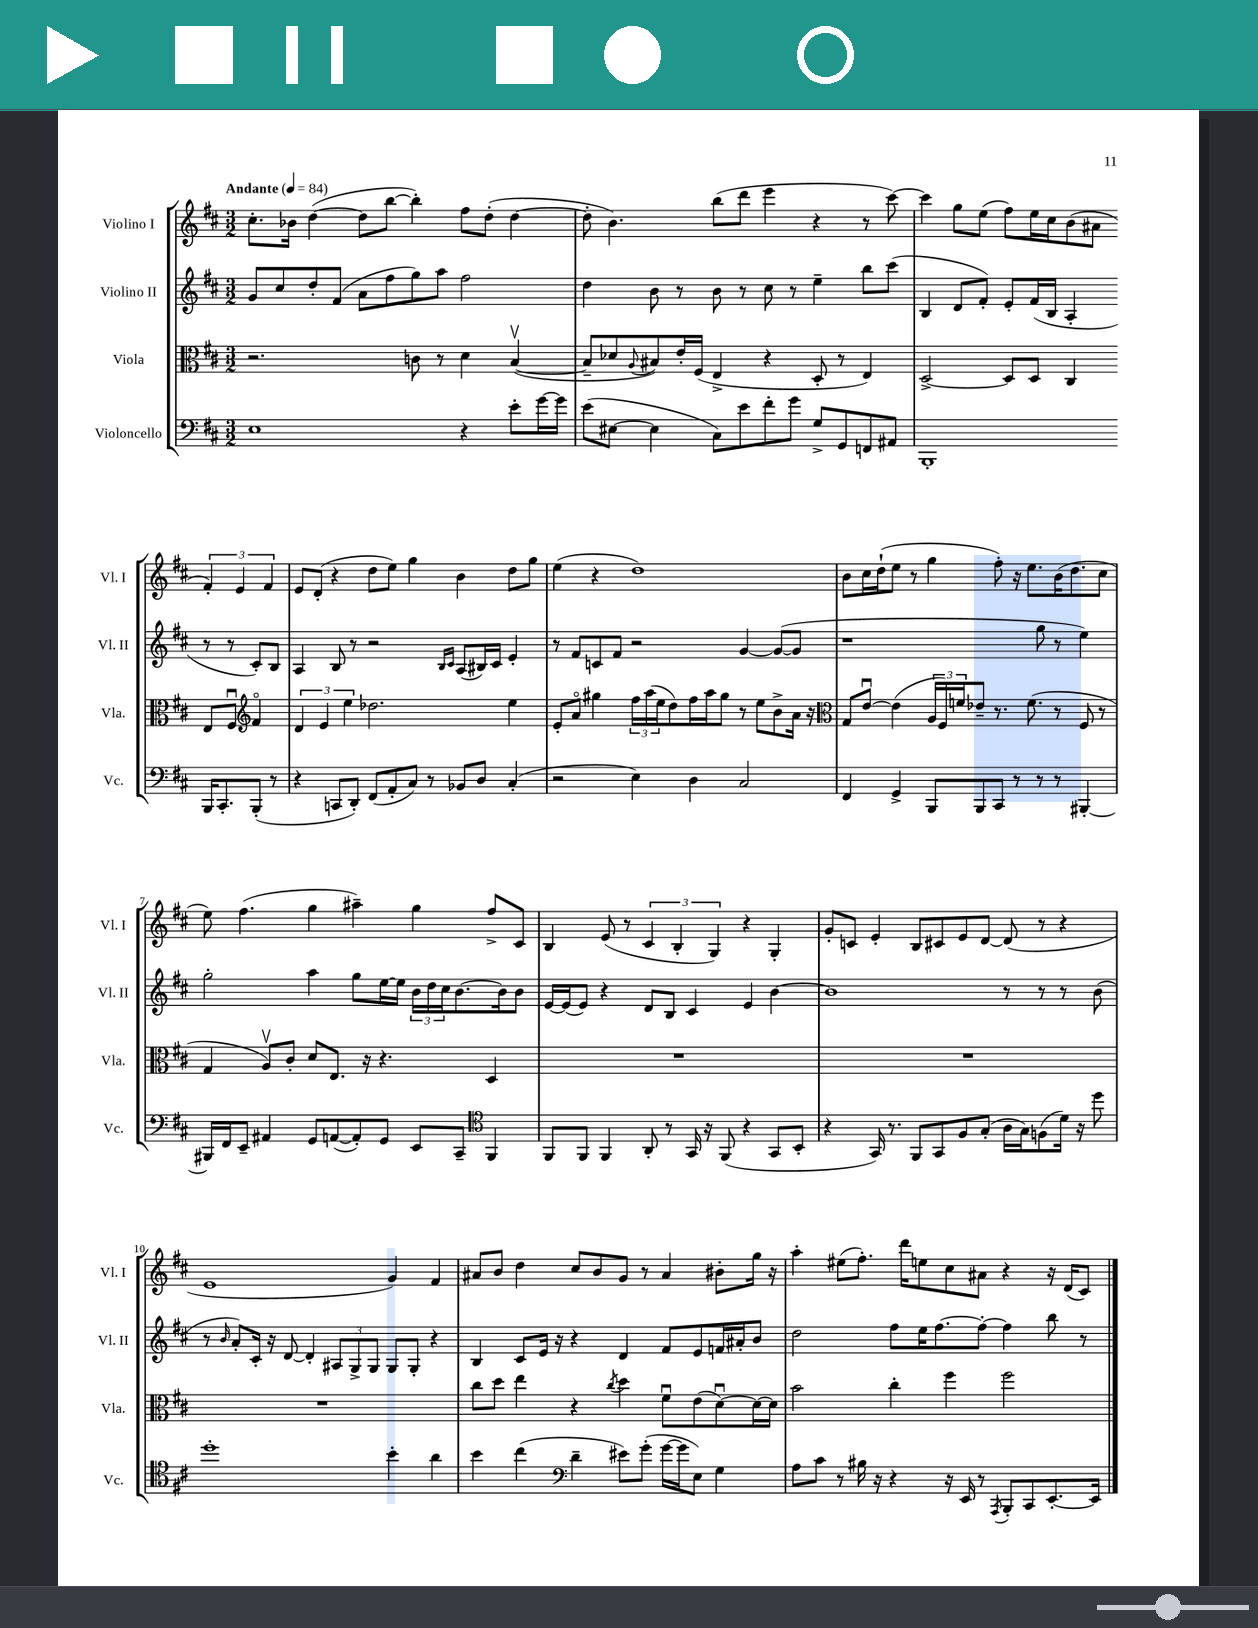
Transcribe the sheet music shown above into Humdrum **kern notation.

**kern	**kern	**kern	**kern
*part4	*part3	*part2	*part1
*staff4	*staff3	*staff2	*staff1
*I"Violoncello	*I"Viola	*I"Violino II	*I"Violino I
*I'Vc.	*I'Vla.	*I'Vl. II	*I'Vl. I
*clefF4	*clefC3	*clefG2	*clefG2
*k[f#c#]	*k[f#c#]	*k[f#c#]	*k[f#c#]
*M3/2	*M3/2	*M3/2	*M3/2
*MM84	*MM84	*MM84	*MM84
=1	=1	=1	=1
!	!	!	!LO:TX:a:B:t=Andante
1E	2.r	8g/L	8.cc#'\L
.	.	8cc#/	.
.	.	.	16b-X\Jk
.	.	8dd'/	([4dd\
.	.	(8f#/J	.
.	.	8a\L	8dd\L]
.	.	8ff#\	[8bb\J
.	8cn\	8gg\)	4bb'\])
.	8r	8aa\J	.
4r	4d\	2ff#\	8ff#\L
.	.	.	(8dd'\J
8e'\L	([4Bv/	.	[4dd\
[16g\L	.	.	.
16g\JJ]	.	.	.
=2	=2	=2	=2
(8e\L	8B~/L]	4dd\	8dd'\]
[8E#X\J	8d-X/	.	4.b\)
.	8qqA/	.	.
4E#\]	8B#X/)	8b\	.
.	16e'/L	8r	.
.	(16F#/JJ	.	.
8C#\L)	4E^/	8b\	(8bb\L
8e\	.	8r	8ddd\J
8f#'\	4r	8cc#\	4eee\
8g\J	.	8r	.
8G^/L	8D'/	4ee~\	4r
8GG/	8r	.	.
8FFn/	4E/)	8bb\L	8r
8AA#X/J	.	(8ccc#\J	[8ccc#\)
=3	=3	=3	=3
1BBB'	[2D^/	4B/	4ccc#\]
.	.	8d/L	8gg\L
.	.	8f#'/J)	(8ee\J
.	8D/L]	8e'/L	8ff#\L)
.	8D/J	(16f#/L	16ee\L
.	.	16B/JJ	16cc#\J
.	4C#/	4A'/	(8b\
.	.	.	8a#X\J
16BBB/KL	8E/L	8r	6f#'/)
8.CC#'/	.	.	.
.	8F#u/J	8r	.
.	.	.	6e/
*	*clefG2	*	*
(8BBB'/J	4f#/	8c#'/L)	.
.	.	.	6f#/
8r	.	8B/J	.
!!LO:LB:g=z
=4	=4	=4	=4
4r	6d/	4A/	8e/L
.	.	.	(8d'/J
.	6e/	.	.
8CCn/L	.	8B/	4r
.	6ee\	.	.
8DD'/J)	.	8r	.
(8FF#/L	2.dd-X\	2r	8dd\L
8AA'/	.	.	8ee\J)
8C#/J)	.	.	4gg\
8r	.	.	.
.	.	16qqB/LL	.
.	.	16qqc#/JJ	.
8BB-X/L	.	(8A/L	4b\
8D/J	.	16B#X/L)	.
.	.	16c#/JJ	.
(4C#'/	4ee\	4e'/	8dd\L
.	.	.	8gg\J
=5	=5	=5	=5
2r	8e'/L	8r	(4ee\
.	8a/J	8f#/L	.
.	4gg#X\	8cn/	4r
.	.	8f#/J	.
4E\)	24ff#\LL	2r	1dd)
.	(24aa\	.	.
.	24ee\J	.	.
.	8dd\)	.	.
4D\	16ff#\L	.	.
.	16aa\J	.	.
.	8gg#\J	.	.
2C#/	8r	[4g/	.
.	8ee\L	.	.
.	8b^\	(8g/L_	.
.	16a\Jk	8g/J]	.
.	16r	.	.
=6	=6	=6	=6
*	*clefC3	*	*
4FF#/	8G/L	1r	8b\L
.	[8eu/J	.	16cc#\L
.	.	.	(16dd`\J
4GG^/	(4e\]	.	8ee\J
.	.	.	8r
8BBB/L	24A/LL	.	4gg\
.	24F#/)	.	.
.	24fn/J	.	.
8BBB/	8e-X~/J	.	.
8CC#/J	8.r	.	8ff#'\)
8r	.	.	16r
.	(8.f\	.	8.ee\L
8r	.	8gg\	.
8r	8r	8r	(16b\K
.	.	.	8.dd\
[4BBB#X'/	8F#/	4ee\)	.
.	8r	.	8cc#\J
!!LO:LB:g=z
=7	=7	=7	=7
16BBB#X/LL]	4G/	2gg'\	8ee\)
16FF#/J	.	.	.
8EE~/J	.	.	(4.ff#\
4AA#X/	8Av/L)	.	.
.	8c#'/J	.	.
8GG/L	8d/L	4aa\	4gg\
([8AAn/	8.E/J	.	.
8AA'/])	.	8gg\L	4aa#X~\)
.	16r	.	.
8GG/J	4.r	[16ee\L	.
.	.	16ee\JJ]	.
8EE/L	.	24b\LL	4gg\
.	.	24dd\	.
.	.	24cc#\J	.
8CC#~/J	.	[8.b\	.
*clefC4	*	*	*
4FF#/	4D/	.	8ff#^/L
.	.	16b\k]	.
.	.	8b\J	8c#/J
=8	=8	=8	=8
8FF#/L	1.r	[16e/LL	4B/
.	.	(16e/J]	.
8FF#/J	.	8e/J)	.
4FF#/	.	4r	(8e/
.	.	.	8r
8AA'/	.	8d/L	6c#/
8r	.	8B/J	.
.	.	.	6B'/
16GG/	.	4c#/	.
16r	.	.	.
.	.	.	6G/)
(8FF#/	.	.	.
4r	.	4e/	4r
8GG/L	.	[4b\	4G'/
8BB'/J	.	.	.
=9	=9	=9	=9
4r	1.r	1b]	8g'/L
.	.	.	8cn/J
16GG/)	.	.	4e'/
8.r	.	.	.
8FF#/L	.	.	8B/L
8GG/	.	.	8c#X/
8F#/	.	.	8e/
(8G'/J	.	.	[8d/J
16A\LL	.	8r	(8d/]
16G\J)	.	.	.
(8Fn\	.	8r	8r
16d\Jk)	.	8r	4r
16r	.	.	.
8dd\	.	(8b\	.
!!LO:LB:g=z
=10	=10	=10	=10
1dd'	1.r	8r	1e
.	.	16qqb/	.
.	.	8a'/L)	.
.	.	16c#'/Jk	.
.	.	16r	.
.	.	[8d/	.
.	.	4d'/]	.
.	.	12A#X/L	.
.	.	12G^/	.
.	.	12G/J	.
4b'\	.	8G/L	4g/)
.	.	8G'/J	.
4a\	.	4r	4f#/
=11	=11	=11	=11
4b\	8cc#\L	4B/	8a#X/L
.	8dd\J	.	8b/J
(4cc#\	4ee\	8c#/L	4dd\
.	.	16e/Jk	.
.	.	16r	.
*clefF4	*	*	*
4d~\	4r	4r	8cc#/L
.	.	.	8b/
.	8qcc#/	.	.
8e#X\L)	4dd\	4d/	8g/J
(8g'\J	.	.	8r
[16g\LL	8f#u\L	8f#/L	4a#/
16g\J]	.	.	.
8E\J)	(8e\	8e/	.
4G\	[8du\)	16fn/L	8b#X'\L
.	.	16a#X'/J	.
.	16d\L_	8b/J	16gg\Jk
.	16d\JJ]	.	16r
=12	=12	=12	=12
8A\L	2b\	2dd\	4aa'\
8c#\J	.	.	.
8r	.	.	(8ee#X\L
16B#X\	.	.	8.ff#'\J)
16r	.	.	.
4r	4cc#'\	8ff#\L	.
.	.	.	16ddd\KL
.	.	16ee\K	8een\
.	.	[8.ff#\	.
16r	4ff#\	.	8cc#\
16EE/	.	.	.
8r	.	8ff#'\J_	8a#X\J
8qAAA/	.	.	.
8BBB'/L	2ff#\	4ff#\]	4r
8CC#/	.	.	.
[8.EE'/	.	8bb\	16r
.	.	.	(16d/KL
.	.	8r	8c#/J)
16EE/Jk]	.	.	.
==	==	==	==
*-	*-	*-	*-
